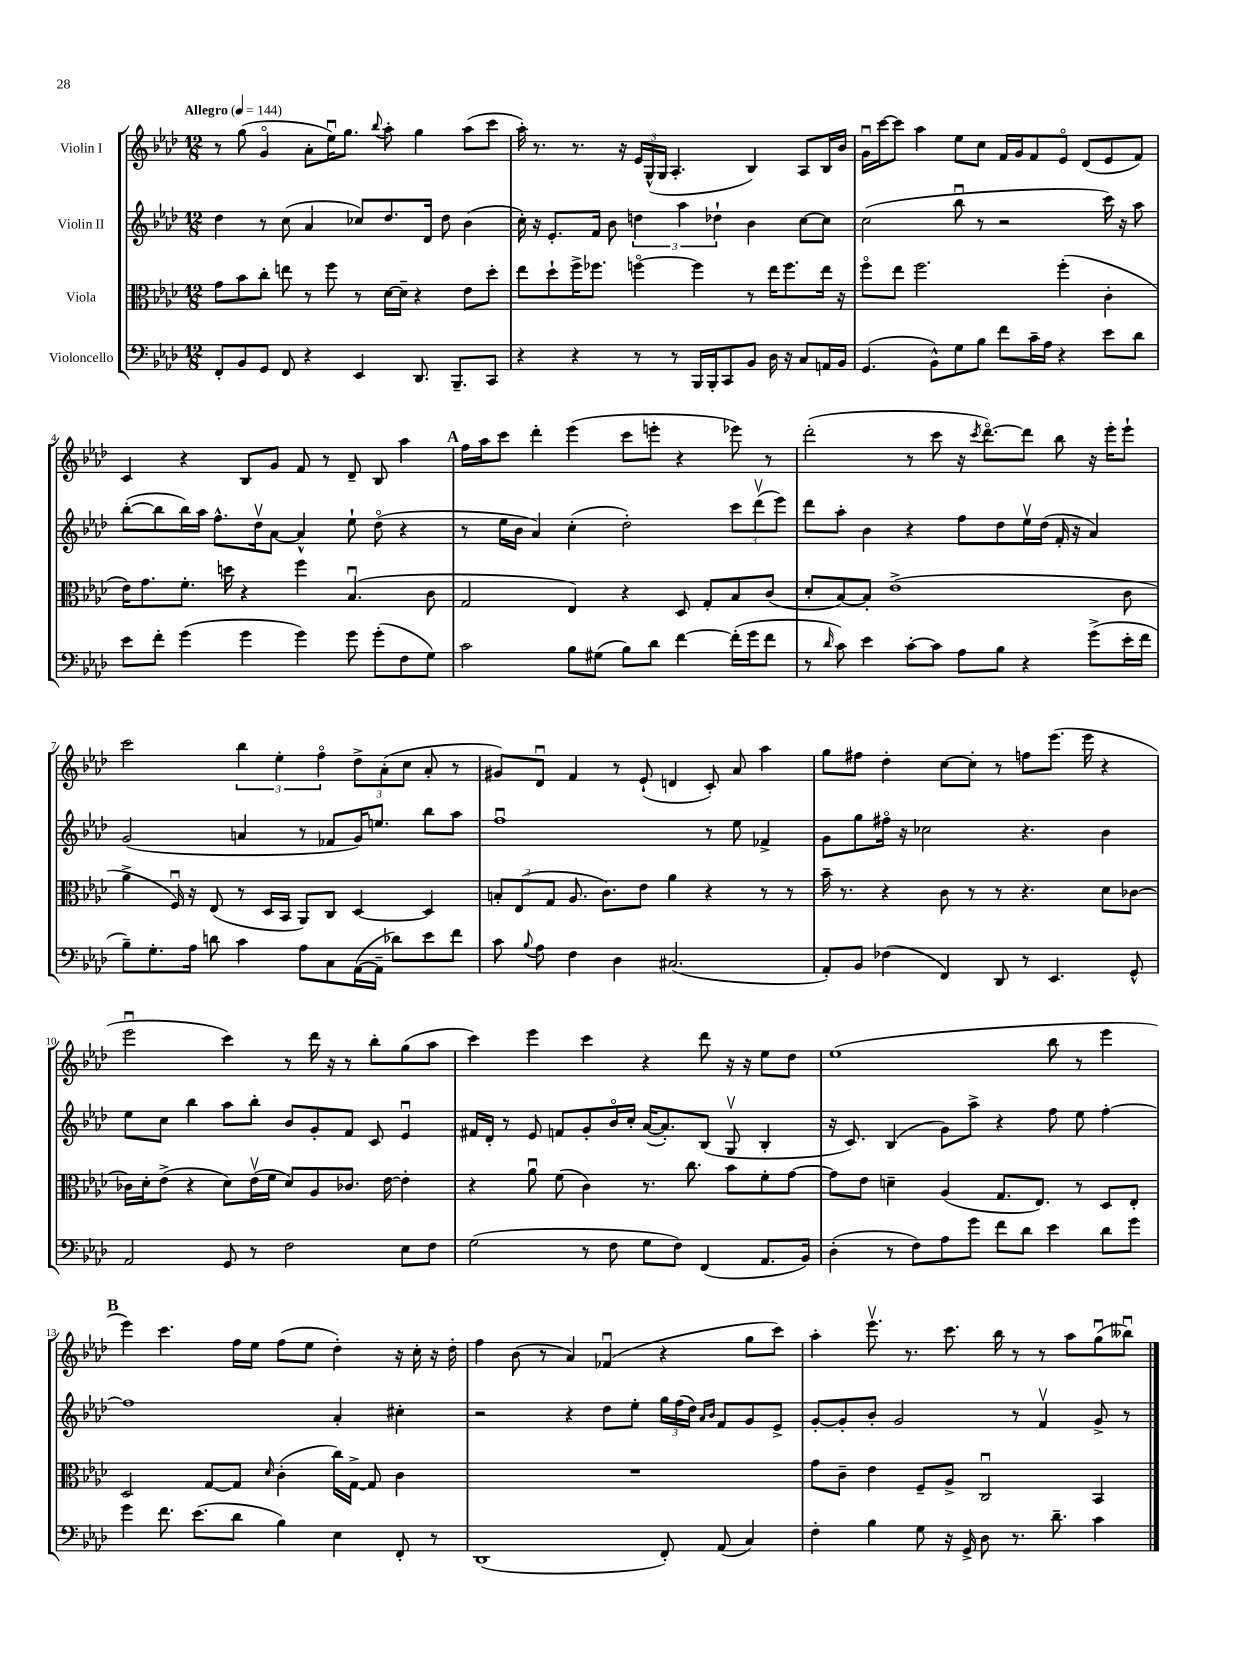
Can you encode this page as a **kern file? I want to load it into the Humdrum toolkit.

**kern	**kern	**kern	**kern
*staff4	*staff3	*staff2	*staff1
*clefF4	*clefC3	*clefG2	*clefG2
*k[b-e-a-d-]	*k[b-e-a-d-]	*k[b-e-a-d-]	*k[b-e-a-d-]
*M12/8	*M12/8	*M12/8	*M12/8
*MM144	*MM144	*MM144	*MM144
8FF'/L	8g\L	4dd-\	8r
8BB-/	8b-\	.	(8gg\
8GG/J	8cc'\J	8r	4go/
8FF/	8ee\	(8cc\	.
4r	8r	4a-/	8a-'\L
.	8ff\	.	16ee-u\K)
.	.	.	8.gg\J
4EE-/	8r	8cc-/L)	.
.	.	.	8qqbb-/
.	[16d-\LL	8.dd-/	8aa-'\
.	16d-~\]JJ	.	.
8.DD-/	4r	.	4gg\
.	.	16d-/Jk	.
.	.	8dd-\	.
8.BBB-~/L	.	.	.
.	8e-\L	(4b-\	(8aa-\L
8CC/J	8dd-'\J	.	8ccc\J
=	=	=	=
4r	8ee-\L	16cc'\)	16aa-'\)
.	.	16r	8.r
.	8dd-`\	8.e-'/L	.
4r	16ff^\K	.	8.r
.	8.ff-\J	16f/Jk	.
.	.	8b-\	.
.	.	.	16r
8r	[4ffo\	6dd\	24e-/LL
.	.	.	(24G^^/
.	.	.	24G/JJ
8r	.	.	4.A-'/
.	.	6aa-\	.
16BBB-/LL	4ff\]	.	.
16BBB-'/J	.	.	.
.	.	6dd-`\	.
8CC/	.	.	.
8BB-/J	8r	4b-\	4B-/)
16D-\	16ee-\LK	.	.
16r	8.ff\	.	.
8C/L	.	[8cc\L	8A-/L
16AA/L	16ee-\Jk	8cc\]J	16B-/L
16BB-/JJ	16r	.	16b-/JJ
=	=	=	=
(4.GG/	8ffo\L	(2cc\	16gu\LL
.	.	.	[16ccc\J
.	8ee-\J	.	8ccc\]J
.	2.ff\	.	4aa-\
8BB-^^\L)	.	.	.
8G\	.	8bb-u\	8ee-\L
8B-\J	.	8r	8cc\J
8f\L	.	2r	16f/LL
.	.	.	16g/J
16c~\L	.	.	8f/
16A-\JJ	.	.	.
4r	(4ff'\	.	8e-o/J
.	.	.	(8d-/L
8e-\L	4c'\	16ccc\)	8e-/
.	.	16r	.
8d-\J	.	8aa-\	8f/J)
=	=	=	=
8e-\L	16e-\LK)	([8bb-'\L	4c/
.	8.g\	.	.
8f'\J	.	8bb-\]	.
(4g\	8.f'\J	16bb-\L)	4r
.	.	16aa-\JJ	.
.	.	8.ff^^\L	.
.	16dd\	.	.
4g\	4r	.	8B-/L
.	.	16dd-v\k	.
.	.	[8a-\J	8g/J
4g\)	4ff\	4a-^^/]	8f/
.	.	.	8r
8g\	(4.B-u/	8ee-`\	8d-~/
(8g'\L	.	(8dd-o\	8B-/
8F\	.	4r	4aa-\
8G\J)	8c\	.	.
=	=	=	=
2c\	2G/	8r	16ff\LL
.	.	.	16aa-\J
.	.	16ee-\LL	8ccc\J
.	.	16b-\JJ	.
.	.	4a-/)	4ddd-'\
8B-\L	4E-/)	(4cc'\	(4eee-\
(8G#\J	.	.	.
8B-\L)	4r	2dd-'\)	8ccc\L
8d-\J	.	.	8eee'\J
[4f\	8D-/	.	4r
.	8G'/L	.	.
(16f'\]LL	8B-/	12ccc\L	8eee-\)
16g\J	.	.	.
.	.	(12ddd-v\	.
8f\J	(8c/J	.	8r
.	.	12eee-\J)	.
=	=	=	=
8r	8d-'/L	8ddd-\L	(2ddd-'\
16qqd-/	.	.	.
8c\)	[8B-/)	8aa-'\J	.
4e-\	8B-'/]J	4b-\	.
.	(1e-^	.	.
[8c'\L	.	4r	8r
8c\]J	.	.	8ccc\
8A-\L	.	8ff\L	16r
.	.	.	8qccc/
.	.	.	[8.ddd-o\L)
8B-\J	.	8dd-\	.
4r	.	16ee-v\L	8ddd-\]J
.	.	(16dd-\JJ	.
.	.	16f'/	8bb-\
.	.	16r	.
(8g^\L	.	4a-/)	16r
.	.	.	16eee-'\LK
16e-'\L	8c\	.	8eee-`\J
16f\JJ	.	.	.
=	=	=	=
8B-~\L)	4a-^\	(2g/	2ccc\
8.G'\	.	.	.
.	16Fu/)	.	.
16A-\Jk	16r	.	.
8d\	(8E-/	.	.
4c\	8r	4a/	6bb-\
.	16D-/LL	.	.
.	.	.	6ee-'\
.	16BB-/JJ	.	.
8A-\L	8AA-/L)	8r	.
.	.	.	6ffo\
8C\	8C/J	8f-/L	.
([16AA-\L	[4D-/	16g/K)	12dd-^\L
16AA-~\]JJ	.	8.ee/J	.
.	.	.	(12a-'\
8d-\L)	.	.	.
.	.	.	12cc\J
8e-\	4D-/]	8bb-\L	8a-'/
8f\J	.	8aa-\J	8r
=	=	=	=
8c\	12B'/L	1ffu	8g#/L)
.	(12E-/	.	.
8qqB-/	.	.	.
8A-\	.	.	8d-u/J
.	12G/J	.	.
4F\	8.A-/	.	4f/
.	8.c\L)	.	.
4D-\	.	.	8r
.	8e-\J	.	(8e-`/
(2.C#/	4a-\	.	4d/
.	4r	8r	8c'/)
.	.	8ee-\	8a-/
.	8r	4f-^/	4aa-\
.	8r	.	.
=	=	=	=
8AA-'/L)	16b-~\	8g\L	8gg\L
.	8.r	.	.
8BB-/J	.	8gg\	8ff#\J
(4F-\	4r	16ff#o\Jk	4dd-'\
.	.	16r	.
.	.	2cc-\	.
4FF/)	8c\	.	[8cc\L
.	8r	.	8cc'\]J
8DD-/	8r	.	8r
8r	4.r	4.r	8ff\L
4.EE-/	.	.	(8.eee-\J
.	.	.	16eee-\
.	8d-\L	4b-\	4r
8GG^^/	[8c-\J	.	.
=	=	=	=
2AA-/	16c-\]LL	8ee-\L	2eee-u\
.	16d-'\J	.	.
.	(8e-^\J	8cc\J	.
.	4r	4bb-\	.
8GG/	8d-\L)	8aa-\L	4ccc\)
8r	(16e-v\L	8bb-'\J	.
.	16f\JJ	.	.
2F\	8d-/L)	8b-/L	8r
.	8A-/	8g'/	16ddd-\
.	.	.	16r
.	8.c-/J	8f/J	8r
.	.	8c/	8bb-'\L
.	[16e-\	.	.
8E-\L	4e-'\]	4e-u/	(8gg\
8F\J	.	.	8aa-\J
=	=	=	=
(2G\	4r	16f#/LL	4ccc\)
.	.	16d-'/JJ	.
.	.	8r	.
.	8a-u\	8e-/	4eee-\
.	(8f\	8f/L	.
8r	4c\)	8g'/	4ccc\
8F\	.	16b-o/L	.
.	.	16cc'/JJ	.
8G\L	8.r	([16a-/LK	4r
.	.	8.a-'/])	.
8F\J)	.	.	.
.	8.cc\	.	.
(4FF/	.	(8B-/J	8ddd-\
.	8b-\L	8Gv/	16r
.	.	.	16r
8.AA-/L	8f'\	4B-'/	8ee-\L
.	[8g\J	.	8dd-\J
16BB-/Jk)	.	.	.
=	=	=	=
(4D-'\	8g\]L	16r	(1ee-
.	.	8.c/)	.
.	8e-\J	.	.
8r	4d~\	(4B-/	.
8F\L)	.	.	.
8A-\	(4A-/	8g\L)	.
8g\J	.	8aa-^\J	.
8f\L	8.G/L	4r	.
8d-\J	.	.	.
.	8.E-/J)	.	.
4e-\	.	8ff\	8bb-\
.	8r	8ee-\	8r
8d-\L	8D-/L	[4ff'\	4eee-\
8g\J	8E-'/J	.	.
=	=	=	=
4g\	2D-/	1ff]	4eee-\)
8.f\	.	.	4.ccc\
(8.e-\L	.	.	.
.	[8G/L	.	.
8d-\J	8G/]J	.	16ff\LL
.	.	.	16ee-\JJ
.	16qqd-/	.	.
4B-\)	(4c'\	.	(8ff\L
.	.	.	8ee-\J
4E-\	16cc\LL)	4a-'/	4dd-'\)
.	[16G^\JJ	.	.
.	8G/]	.	.
8FF'/	4c\	4cc#'\	16r
.	.	.	16cc'\
8r	.	.	16r
.	.	.	16dd-'\
=	=	=	=
(1DD-	1.r	2r	4ff\
.	.	.	(8b-\
.	.	.	8r
.	.	4r	4a-/)
.	.	8dd-\L	(4f-u/
.	.	8ee-'\J	.
8FF'/)	.	24gg\LL	4r
.	.	(24ff\	.
.	.	24dd-\JJ)	.
.	.	16qqa-/LL	.
.	.	16qqb-/JJ	.
(8AA-/	.	8f/L	.
4C/)	.	8g/	8gg\L
.	.	8e-^/J	8ccc\J)
=	=	=	=
4F'\	8g\L	[8g'/L	4aa-'\
.	8c~\J	8g'/]	.
4B-\	4e-\	8b-'/J	8.eee-v\
.	.	2g/	.
.	.	.	8.r
8G\	8F~/L	.	.
16r	8A-^/J	.	8.ccc\
16GG^/	.	.	.
8D-\	2Cu/	.	.
.	.	.	16bb-\
8.r	.	8r	8r
.	.	4fv/	8r
8.d-~\	.	.	.
.	.	.	8aa-\L
4c\	4BB-/	8g^/	(8ggu\
.	.	8r	8bb--u\J)
==	==	==	==
*-	*-	*-	*-
